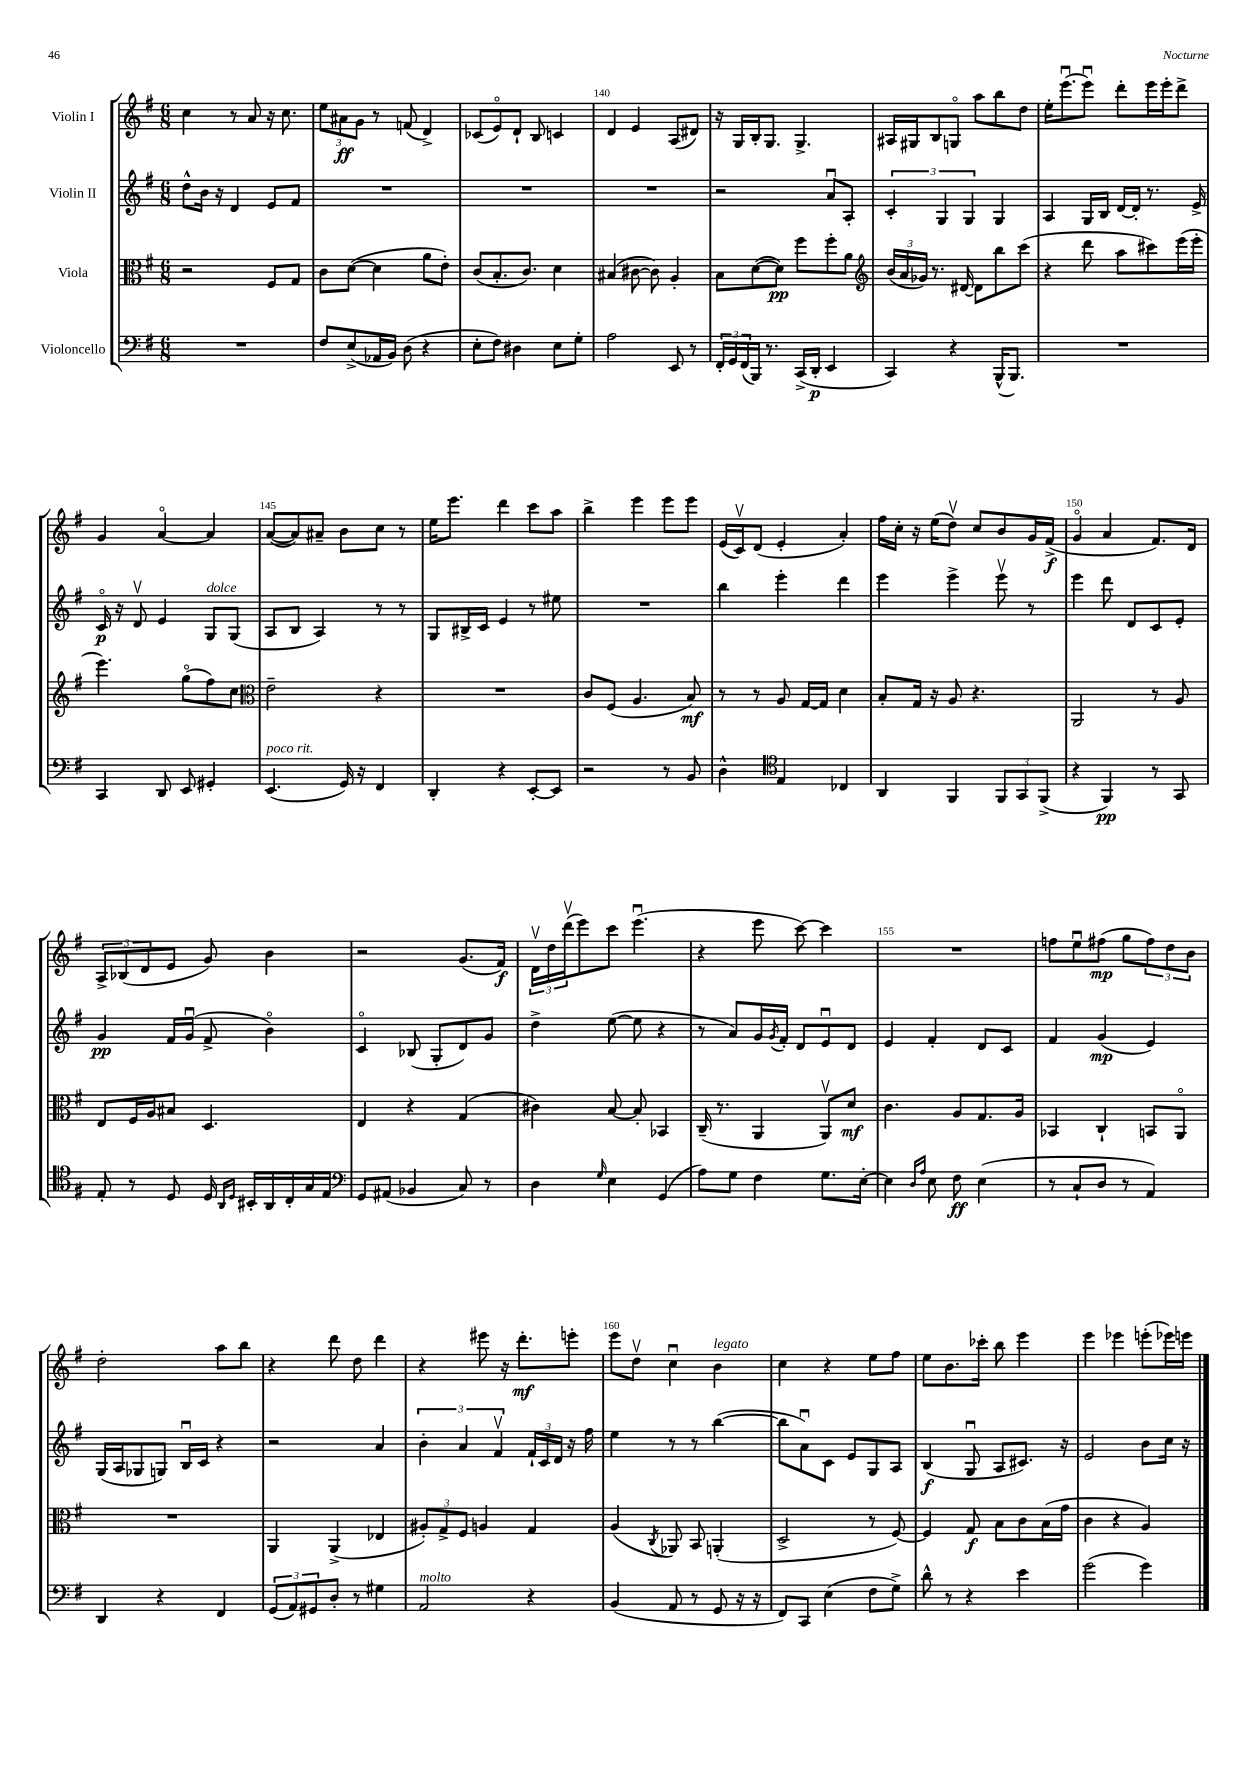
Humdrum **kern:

**kern	**dynam	**kern	**dynam	**kern	**dynam	**kern	**dynam
*part4	*part4	*part3	*part3	*part2	*part2	*part1	*part1
*staff4	*staff4	*staff3	*staff3	*staff2	*staff2	*staff1	*staff1
*I"Violoncello	*	*I"Viola	*	*I"Violin II	*	*I"Violin I	*
*clefF4	*	*clefC3	*	*clefG2	*	*clefG2	*
*k[f#]	*	*k[f#]	*	*k[f#]	*	*k[f#]	*
*M6/8	*	*M6/8	*	*M6/8	*	*M6/8	*
=137	=137	=137	=137	=137	=137	=137	=137
2.r	.	2r	.	8dd^^\L	.	4cc\	.
.	.	.	.	16b\Jk	.	.	.
.	.	.	.	16r	.	.	.
.	.	.	.	4d/	.	8r	.
.	.	.	.	.	.	8a/	.
.	.	8F#/L	.	8e/L	.	16r	.
.	.	.	.	.	.	8.cc\	.
.	.	8G/J	.	8f#/J	.	.	.
=138	=138	=138	=138	=138	=138	=138	=138
8F#/L	.	8c\L	.	2.r	.	12ee\L	.
.	.	.	.	.	.	12a#X\	ff
(8E^/	.	([8d\J	.	.	.	.	.
.	.	.	.	.	.	12g\J	.
16AA-X/L	.	4d\]	.	.	.	8r	.
16BB/JJ)	.	.	.	.	.	.	.
(8D\	.	.	.	.	.	(8fn/	.
4r	.	8a\L	.	.	.	4d^/)	.
.	.	8e'\J)	.	.	.	.	.
=139	=139	=139	=139	=139	=139	=139	=139
8E'\L	.	(8c/L	.	2.r	.	(8c-X/L	.
8F#\J)	.	8.B'/	.	.	.	8e/)	.
4D#X\	.	.	.	.	.	8d`/J	.
.	.	8.c/J)	.	.	.	.	.
.	.	.	.	.	.	8B/	.
8E\L	.	4d\	.	.	.	4cn/	.
8G'\J	.	.	.	.	.	.	.
=140	=140	=140	=140	=140	=140	=140	=140
2A\	.	(4B#X/	.	2.r	.	4d/	.
.	.	[8c#X\	.	.	.	4e/	.
.	.	8c#\])	.	.	.	.	.
8EE/	.	4A'/	.	.	.	(8A/L	.
8r	.	.	.	.	.	8d#X/J)	.
=141	=141	=141	=141	=141	=141	=141	=141
24FF#'/LL	.	8B\L	.	2r	.	16r	.
24GG/	.	.	.	.	.	.	.
.	.	.	.	.	.	16G/LL	.
(24FF#/	.	.	.	.	.	.	.
16BBB/JJ)	.	([8d\	.	.	.	16B'/J	.
8.r	.	.	.	.	.	8.G/J	.
.	.	8d\J])	pp	.	.	.	.
(16CC^/LL	.	8ff#\L	.	.	.	4.G^/	.
16DD'/JJ	p	.	.	.	.	.	.
4EE/	.	8ff#'\	.	8au/L	.	.	.
.	.	8a\J	.	8A'/J	.	.	.
=142	=142	=142	=142	=142	=142	=142	=142
*	*	*clefG2	*	*	*	*	*
4CC/)	.	(24b/LL	.	6c'/	.	16A#X/LL	.
.	.	24a/	.	.	.	.	.
.	.	.	.	.	.	16G#X/J	.
.	.	24g-X/JJ)	.	.	.	.	.
.	.	8.r	.	.	.	8B/	.
.	.	.	.	6G/	.	.	.
4r	.	.	.	.	.	8Gn/J	.
.	.	[16d#X/	.	.	.	.	.
.	.	.	.	6G/	.	.	.
.	.	8d#\L]	.	.	.	8aa\L	.
(16BBB^^/KL	.	8bb\	.	4G/	.	8bb\	.
8.BBB/J)	.	.	.	.	.	.	.
.	.	(8ccc\J	.	.	.	8dd\J	.
=143	=143	=143	=143	=143	=143	=143	=143
2.r	.	4r	.	4A/	.	16ee'\KL	.
.	.	.	.	.	.	(8.eeeu\	.
.	.	8ddd\	.	16G/LL	.	8eeeu\J)	.
.	.	.	.	16B/JJ	.	.	.
.	.	8aa\L	.	[16d/LL	.	8ddd'\L	.
.	.	.	.	16d'/JJ]	.	.	.
.	.	8ccc#X\)	.	8.r	.	16eee\L	.
.	.	.	.	.	.	16eee'\J	.
.	.	(16eee\L	.	.	.	8ddd^\J	.
.	.	16eee'\JJ	.	16e^/	.	.	.
!!LO:LB:g=z
=144	=144	=144	=144	=144	=144	=144	=144
4CC/	.	4.eee\)	.	16c/	p	4g/	.
.	.	.	.	16r	.	.	.
.	.	.	.	8dv/	.	.	.
8DD/	.	.	.	4e/	.	[4a/	.
8EE/	.	(8gg\L	.	.	.	.	.
!	!	!	!	!LO:TX:a:i:t=dolce	!	!	!
4GG#X'/	.	8ff#\)	.	8G/L	.	4a/]	.
.	.	8cc\J	.	(8G/J	.	.	.
=145	=145	=145	=145	=145	=145	=145	=145
*	*	*clefC3	*	*	*	*	*
!LO:TX:a:i:t=poco rit.	!	!	!	!	!	!	!
(4.EE/	.	2e~\	.	8A/L	.	([8a/L	.
.	.	.	.	8B/J	.	8a/])	.
.	.	.	.	4A/)	.	8a#X~/J	.
16GG/)	.	.	.	.	.	8b\L	.
16r	.	.	.	.	.	.	.
4FF#/	.	4r	.	8r	.	8cc\J	.
.	.	.	.	8r	.	8r	.
=146	=146	=146	=146	=146	=146	=146	=146
4DD'/	.	2.r	.	8G/L	.	16ee\KL	.
.	.	.	.	.	.	8.eee\J	.
.	.	.	.	16B#X^/L	.	.	.
.	.	.	.	16c/JJ	.	.	.
4r	.	.	.	4e/	.	4ddd\	.
[8EE'/L	.	.	.	8r	.	8ccc\L	.
8EE/J]	.	.	.	8ee#X\	.	8aa\J	.
=147	=147	=147	=147	=147	=147	=147	=147
2r	.	8c/L	.	2.r	.	4bb^\	.
.	.	(8F#/J	.	.	.	.	.
.	.	4.A/	.	.	.	4eee\	.
8r	.	.	.	.	.	8eee\L	.
8BB/	.	8B/)	mf	.	.	8eee\J	.
=148	=148	=148	=148	=148	=148	=148	=148
4D^^\	.	8r	.	4bb\	.	(16e/LL	.
.	.	.	.	.	.	16cv/J)	.
.	.	8r	.	.	.	(8d/J	.
*clefC4	*	*	*	*	*	*	*
4E/	.	8A/	.	4eee'\	.	4e'/	.
.	.	[16G/LL	.	.	.	.	.
.	.	16G/JJ]	.	.	.	.	.
4C-X/	.	4d\	.	4ddd\	.	4a'/)	.
=149	=149	=149	=149	=149	=149	=149	=149
4AA/	.	8B'/L	.	4eee\	.	16ff#\LL	.
.	.	.	.	.	.	16cc'\JJ	.
.	.	16G/Jk	.	.	.	16r	.
.	.	16r	.	.	.	(16ee\KL	.
4FF#/	.	8A/	.	4eee^\	.	8ddv\J)	.
.	.	4.r	.	.	.	8cc/L	.
12FF#/L	.	.	.	8eeev\	.	8b/	.
12GG/	.	.	.	.	.	.	.
.	.	.	.	8r	.	16g/L	.
(12FF#^/J	.	.	.	.	.	.	.
.	.	.	.	.	.	(16f#^/JJ	f
=150	=150	=150	=150	=150	=150	=150	=150
4r	.	2AA/	.	4eee\	.	4g/	.
4FF#/)	pp	.	.	8ddd\	.	4a/	.
.	.	.	.	8d/L	.	.	.
8r	.	8r	.	8c/	.	8.f#/L)	.
8GG/	.	8A/	.	8e'/J	.	.	.
.	.	.	.	.	.	16d/Jk	.
!!LO:LB:g=z
=151	=151	=151	=151	=151	=151	=151	=151
8E'/	.	8E/L	.	4g/	pp	12A^/L	.
.	.	.	.	.	.	(12B-X/	.
8r	.	16F#/L	.	.	.	.	.
.	.	.	.	.	.	12d/	.
.	.	16A/J	.	.	.	.	.
8D/	.	8B#X/J	.	16f#/LL	.	8e/J	.
.	.	.	.	(16gu/JJ	.	.	.
16D/	.	4.D/	.	8f#^/	.	8g/)	.
16qqAA/LL	.	.	.	.	.	.	.
16qqD/JJ	.	.	.	.	.	.	.
16BB#X'/LL	.	.	.	.	.	.	.
16AA/	.	.	.	4b\)	.	4b\	.
16C'/	.	.	.	.	.	.	.
16G/	.	.	.	.	.	.	.
16E/JJ	.	.	.	.	.	.	.
=152	=152	=152	=152	=152	=152	=152	=152
*clefF4	*	*	*	*	*	*	*
8GG/L	.	4E/	.	4c/	.	2r	.
(8AA#X/J	.	.	.	.	.	.	.
4BB-X/	.	4r	.	(8B-X/	.	.	.
.	.	.	.	8G'/L	.	.	.
8C/)	.	(4G/	.	8d/)	.	(8.g/L	.
8r	.	.	.	8g/J	.	.	.
.	.	.	.	.	.	16f#/Jk)	f
=153	=153	=153	=153	=153	=153	=153	=153
4D\	.	4c#X\)	.	4dd^\	.	24dv\LL	.
.	.	.	.	.	.	24dd\	.
.	.	.	.	.	.	(24dddv\J	.
.	.	.	.	.	.	8eee\)	.
16qqG/	.	.	.	.	.	.	.
4E\	.	[8B/	.	([8ee\	.	8ccc\J	.
.	.	8B'/]	.	8ee\]	.	(4.eeeu\	.
(4GG/	.	4BB-X/	.	4r	.	.	.
=154	=154	=154	=154	=154	=154	=154	=154
8A\L)	.	(16C~/	.	8r	.	4r	.
.	.	8.r	.	.	.	.	.
8G\J	.	.	.	8a/L)	.	.	.
4F#\	.	4AA/	.	16g/L	.	8eee\	.
.	.	.	.	8qg/	.	.	.
.	.	.	.	16f#'/JJ	.	.	.
.	.	.	.	8d/L	.	[8ccc\)	.
8.G\L	.	8AAv/L)	.	8eu/	.	4ccc\]	.
.	.	8d/J	mf	8d/J	.	.	.
[16E'\Jk	.	.	.	.	.	.	.
=155	=155	=155	=155	=155	=155	=155	=155
4E\]	.	4.c\	.	4e/	.	2.r	.
16qqD/LL	.	.	.	.	.	.	.
16qqA/JJ	.	.	.	.	.	.	.
8E\	.	.	.	4f#'/	.	.	.
8F#\	ff	8A/L	.	.	.	.	.
(4E\	.	8.G/	.	8d/L	.	.	.
.	.	.	.	8c/J	.	.	.
.	.	16A/Jk	.	.	.	.	.
=156	=156	=156	=156	=156	=156	=156	=156
8r	.	4BB-X/	.	4f#/	.	8ffn\L	.
8C`/L	.	.	.	.	.	8eeu\	.
8D/J	.	4C`/	.	(4g/	mp	(8ff#X\J	mp
8r	.	.	.	.	.	8gg\L	.
4AA/)	.	8BBn/L	.	4e/)	.	12ff#\)	.
.	.	.	.	.	.	12dd\	.
.	.	8AA/J	.	.	.	.	.
.	.	.	.	.	.	12b\J	.
!!LO:LB:g=z
=157	=157	=157	=157	=157	=157	=157	=157
4DD/	.	2.r	.	(16G/LL	.	2dd'\	.
.	.	.	.	16A/J	.	.	.
.	.	.	.	8G-X/	.	.	.
4r	.	.	.	8Gn/J)	.	.	.
.	.	.	.	16Bu/LL	.	.	.
.	.	.	.	16c/JJ	.	.	.
4FF#/	.	.	.	4r	.	8aa\L	.
.	.	.	.	.	.	8bb\J	.
=158	=158	=158	=158	=158	=158	=158	=158
(12GG/L	.	4AA/	.	2r	.	4r	.
12AA/)	.	.	.	.	.	.	.
12GG#X/	.	.	.	.	.	.	.
8D'/J	.	(4AA^/	.	.	.	8ddd\	.
8r	.	.	.	.	.	8dd\	.
4G#X\	.	4E-X/	.	4a/	.	4ddd\	.
=159	=159	=159	=159	=159	=159	=159	=159
!LO:TX:a:i:t=molto	!	!	!	!	!	!	!
2AA/	.	12A#X'/L)	.	6b'\	.	4r	.
.	.	12G^/	.	.	.	.	.
.	.	12F#/J	.	6a/	.	.	.
.	.	4An/	.	.	.	8eee#X\	.
.	.	.	.	6f#v/	.	.	.
.	.	.	.	.	.	16r	.
.	.	.	.	.	.	8.ddd'\L	mf
4r	.	4G/	.	24f#`/LL	.	.	.
.	.	.	.	24c/	.	.	.
.	.	.	.	24d/JJ	.	.	.
.	.	.	.	16r	.	8eeen'\J	.
.	.	.	.	16ff#\	.	.	.
=160	=160	=160	=160	=160	=160	=160	=160
(4BB/	.	(4A/	.	4ee\	.	8eee\L	.
.	.	.	.	.	.	8ddv\J	.
.	.	8qC/	.	.	.	.	.
8AA/	.	8AA-X/)	.	8r	.	4ccu\	.
8r	.	8BB/	.	8r	.	.	.
!	!	!	!	!	!	!LO:TX:a:i:t=legato	!
8GG/	.	(4AAn'/	.	([4bb\	.	4b\	.
16r	.	.	.	.	.	.	.
16r	.	.	.	.	.	.	.
=161	=161	=161	=161	=161	=161	=161	=161
8FF#/L)	.	2D^/	.	8bb\L]	.	4cc\	.
8CC/J	.	.	.	8au\)	.	.	.
(4E\	.	.	.	8c\J	.	4r	.
.	.	.	.	8e/L	.	.	.
8F#\L	.	8r	.	8G/	.	8ee\L	.
8G^\J)	.	[8F#/)	.	8A/J	.	8ff#\J	.
=162	=162	=162	=162	=162	=162	=162	=162
8d^^\	.	4F#/]	.	(4B/	f	8ee\L	.
8r	.	.	.	.	.	8.b\	.
4r	.	8G/	f	8Gu/	.	.	.
.	.	.	.	.	.	16ccc-X'\Jk	.
.	.	8B\L	.	8A/L	.	8bb\	.
4e\	.	8c\	.	8.c#X/J)	.	4eee\	.
.	.	(16B\L	.	.	.	.	.
.	.	16g\JJ	.	16r	.	.	.
=163	=163	=163	=163	=163	=163	=163	=163
(2g\	.	4c\	.	2e/	.	4eee\	.
.	.	4r	.	.	.	4eee-X\	.
4g\)	.	4A/)	.	8b\L	.	(8eeen'\L	.
.	.	.	.	16cc\Jk	.	16eee-X\L)	.
.	.	.	.	16r	.	16eeen\JJ	.
==	==	==	==	==	==	==	==
*-	*-	*-	*-	*-	*-	*-	*-
